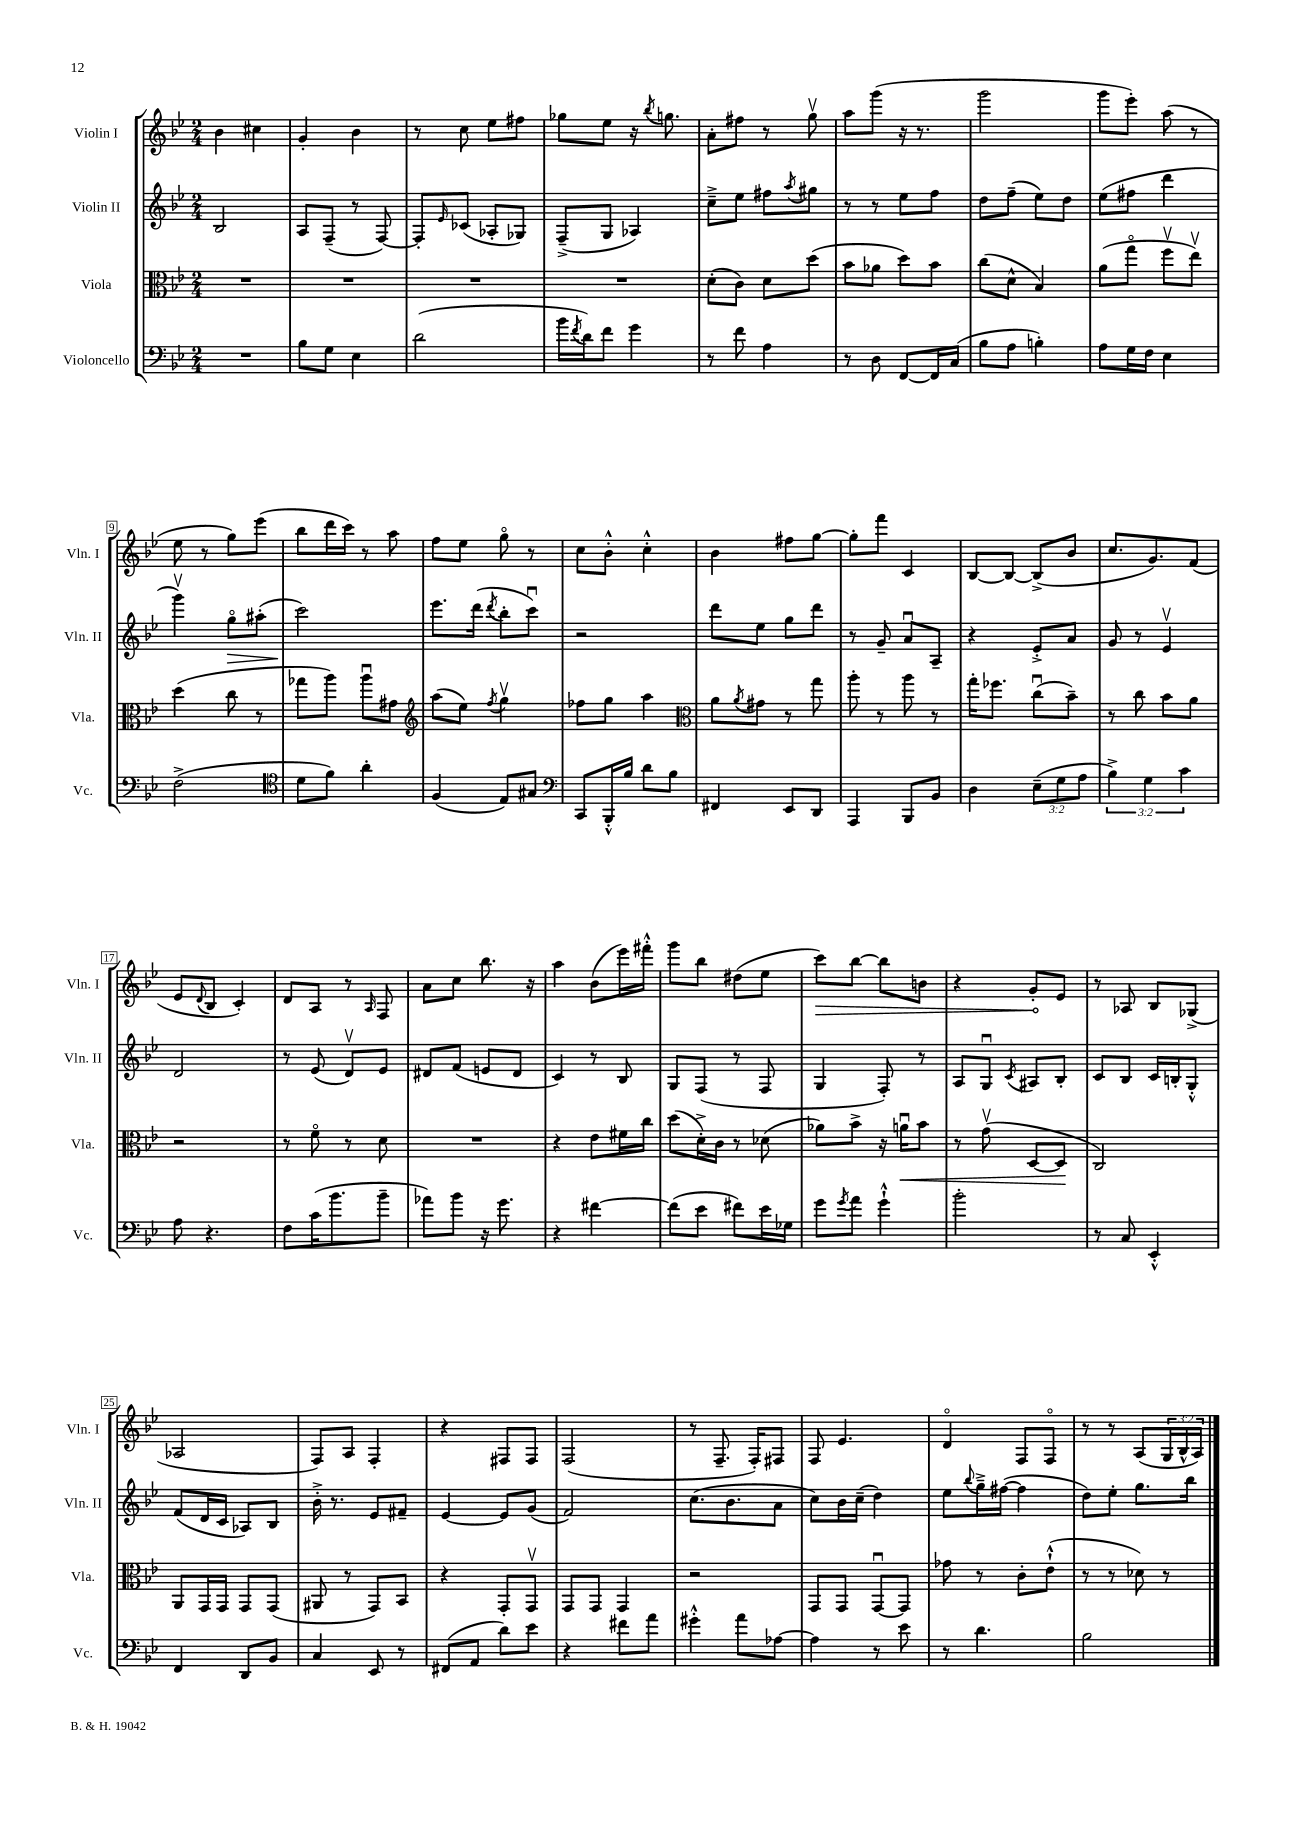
<<
\new StaffGroup <<
\new Staff = "s0" \with { instrumentName = "Violin I" shortInstrumentName = "Vln. I" } {
    \clef treble \key bes \major \numericTimeSignature \time 2/4 \override Staff.TupletNumber.text = #tuplet-number::calc-fraction-text
    bes'4 cis''4 |
    g'4-. bes'4 |
    r8 c''8 ees''8 fis''8 |
    ges''8 ees''8 r16 \acciaccatura { bes''8 } g''8. |
    a'8-. fis''8 r8 g''8\upbow |
    a''8 g'''8( r16 r8. |
    g'''2 |
    g'''8 ees'''8-.) a''8( r8 |
    ees''8 r8 g''8) ees'''8( |
    bes''8 d'''16 c'''16) r8 a''8 |
    f''8 ees''8 g''8\flageolet r8 |
    c''8 bes'8-.-^ c''4-.-^ |
    bes'4 fis''8 g''8~ |
    g''8-. f'''8 c'4 |
    bes8~ bes8~ bes8->( bes'8 |
    c''8. g'8.) f'8( |
    ees'8 \appoggiatura { d'8 } bes8 c'4-.) |
    d'8 a8 r8 \grace { a16 } f8 |
    a'8 c''8 bes''8. r16 |
    a''4 bes'8( ees'''16) fis'''16-.-^ |
    g'''8 bes''8 dis''8( ees''8 |
    \once \override Hairpin.circled-tip = ##t c'''8\>) bes''8~ bes''8 b'8 |
    r4 g'8-.\! ees'8 |
    r8 aes8 bes8 ges8->( |
    aes2 |
    f8) a8 f4-. |
    r4 fis8 fis8 |
    f2( |
    r8 f8.-- f16-.) fis8 |
    f8 ees'4. |
    d'4\flageolet f8 f8\flageolet |
    r8 r8 a8( \tuplet 3/2 { g16 bes16-^ a16) } \bar "|." |
}
\new Staff = "s1" \with { instrumentName = "Violin II" shortInstrumentName = "Vln. II" } {
    \clef treble \key bes \major \numericTimeSignature \time 2/4
    bes2 |
    a8 f8--( r8 f8~) |
    f8-. \grace { ees'16 } ces'8( aes8-. ges8) |
    f8--->( g8 aes4) |
    c''8---> ees''8 fis''8 \acciaccatura { a''8 } gis''8 |
    r8 r8 ees''8 f''8 |
    d''8 f''8--( ees''8) d''8 |
    ees''8( fis''8 d'''4 |
    g'''4\upbow) g''8\flageolet\> ais''8-.( |
    c'''2\!) |
    ees'''8. d'''16( \acciaccatura { d'''8 } bes''8-. c'''8\downbow) |
    r2 |
    d'''8 ees''8 g''8 d'''8 |
    r8 g'8-- a'8\downbow a8-- |
    r4 ees'8-.-> a'8 |
    g'8 r8 ees'4\upbow |
    d'2 |
    r8 ees'8( d'8\upbow) ees'8 |
    dis'8 f'8( e'8 dis'8 |
    c'4) r8 bes8 |
    g8 f8( r8 f8 |
    g4 f8-.) r8 |
    a8 g8\downbow \acciaccatura { c'8 } ais8 bes8-. |
    c'8 bes8 c'16 b16-. g8-.-^ |
    f'8( d'16 c'16 aes8) bes8 |
    bes'16-.-> r8. ees'8 fis'8-- |
    ees'4~ ees'8 g'8( |
    f'2) |
    c''8.( bes'8. a'8 |
    c''8) bes'16 c''16--( d''4) |
    ees''8 \appoggiatura { bes''8 } g''16---> fis''16~( fis''4 |
    d''8) ees''8-. g''8. bes''16 \bar "|." |
}
\new Staff = "s2" \with { instrumentName = "Viola" shortInstrumentName = "Vla." } {
    \clef alto \key bes \major \numericTimeSignature \time 2/4
    R2 |
    R2 |
    R2 |
    R2 |
    d'8-.( c'8) d'8 d''8( |
    bes'8 aes'8 d''8) bes'8 |
    c''8( d'8-^ bes4) |
    a'8( g''8\flageolet f''8\upbow ees''8\upbow) |
    d''4( c''8 r8 |
    ges''8 a''8) a''8\downbow gis'8 |
    \clef treble a''8( ees''8) \acciaccatura { f''8 } g''4\upbow |
    fes''8 g''8 a''4 |
    \clef alto a'8 \acciaccatura { a'8 } gis'8 r8 g''8 |
    a''8-. r8 a''8 r8 |
    g''16-. fes''8. c''8\downbow( bes'8--) |
    r8 c''8 bes'8 a'8 |
    r2 |
    r8 f'8\flageolet r8 d'8 |
    R2 |
    r4 ees'8 fis'16 c''16 |
    d''8( d'16-.->) c'16 r8 des'8( |
    aes'8) bes'8-> r16 a'16\downbow\< bes'8 |
    r8 g'8\upbow( d8~ d8\! |
    c2) |
    a,8 g,16 g,16 g,8 g,8( |
    ais,8 r8 g,8) bes,8 |
    r4 g,8-. g,8\upbow |
    g,8 g,8 g,4 |
    r2 |
    g,8 g,8 g,8~\downbow g,8 |
    ges'8 r8 c'8-. ees'8-!-^( |
    r8 r8 des'8) r8 \bar "|." |
}
\new Staff = "s3" \with { instrumentName = "Violoncello" shortInstrumentName = "Vc." } {
    \clef bass \key bes \major \numericTimeSignature \time 2/4 \override Staff.TupletNumber.text = #tuplet-number::calc-fraction-text
    R2 |
    bes8 g8 ees4 |
    d'2( |
    bes'16 \acciaccatura { f'8 } d'16) f'8 g'4 |
    r8 f'8 a4 |
    r8 d8 f,8~ f,16 c16( |
    bes8 a8 b4-.) |
    a8 g16 f16 ees4 |
    f2->( |
    \clef tenor d'8 f'8) a'4-. |
    f4( ees8) gis8 |
    \clef bass c,8 bes,,16-.-^ bes16 d'8 bes8 |
    fis,4 ees,8 d,8 |
    a,,4 bes,,8 bes,8 |
    d4 \tuplet 3/2 { ees8--( g8 a8 } |
    \tuplet 3/2 { bes4->) g4 c'4 } |
    a8 r4. |
    f8 c'16( bes'8. bes'8-- |
    aes'8) bes'8 r16 g'8. |
    r4 fis'4~ |
    fis'8( ees'8 fis'8) ees'16 ges16 |
    g'8 \acciaccatura { g'8 } a'8 g'4-!-^ |
    bes'2-. |
    r8 c8 ees,4-.-^ |
    f,4 d,8 bes,8 |
    c4 ees,8 r8 |
    fis,8( a,8 d'8) ees'8 |
    r4 fis'8 a'8 |
    gis'4-.-^ a'8 aes8~ |
    aes4 r8 ees'8 |
    r8 d'4. |
    bes2 \bar "|." |
}
>>
>>
\layout { \context { \Score \override BarNumber.stencil = #(make-stencil-boxer 0.1 0.3 ly:text-interface::print) } }
